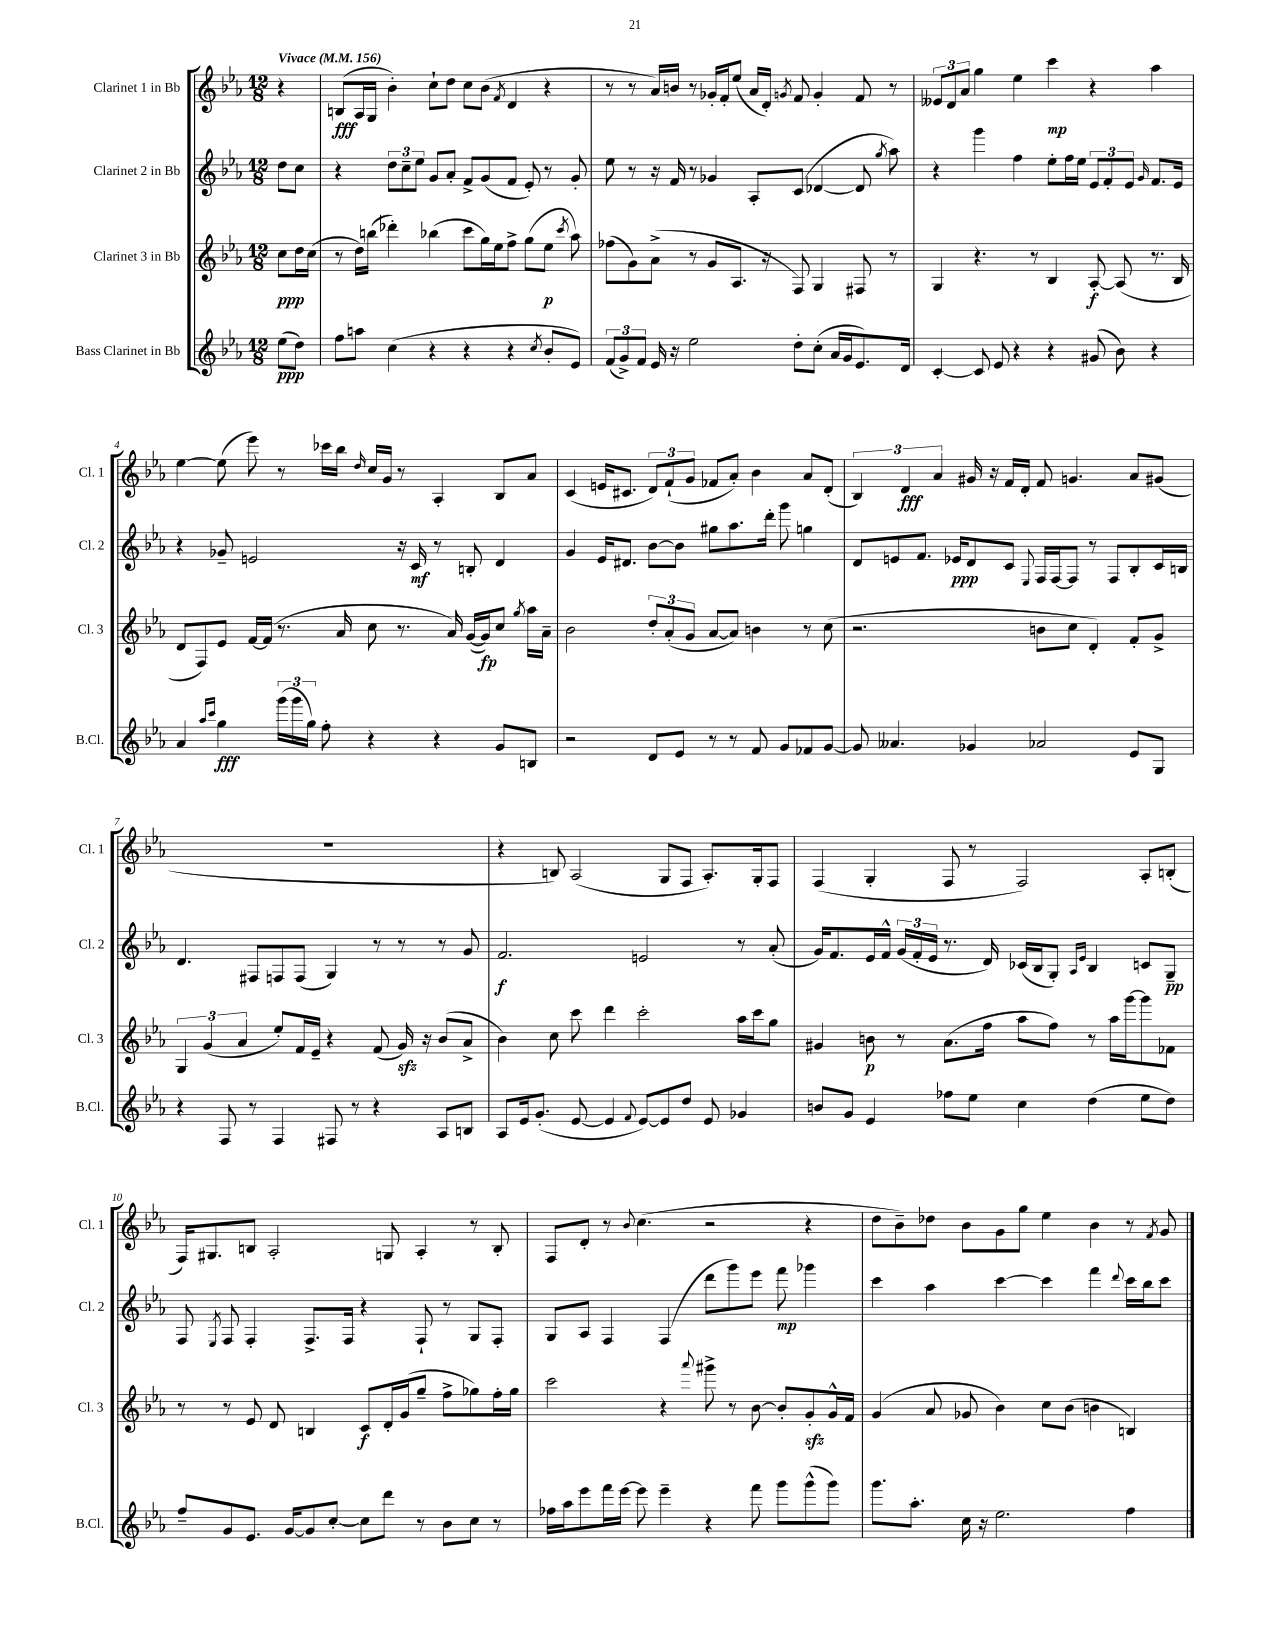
<<
\new StaffGroup <<
\new Staff = "s0" \with { instrumentName = "Clarinet 1 in Bb" shortInstrumentName = "Cl. 1" } {
    \clef treble \key ees \major \numericTimeSignature \time 12/8 \partial 4 \tempo "Vivace" 4 = 156
    \autoBeamOff r4 |
    b8[\fff( aes16 g16] bes'4-.) c''8[-! d''8] c''8[ bes'8]( \acciaccatura { f'8 } d'4 r4 |
    r8 r8 aes'16[) b'16] r8 ges'16[-. f'16-. ees''8]( aes'16[ d'16]-.) \acciaccatura { g'8 } f'8 g'4-. f'8 r8 |
    \tuplet 3/2 { eeses'8[ d'8 aes'8] } g''4 ees''4 c'''4\mp r4 aes''4 |
    ees''4~ ees''8( ees'''8) r8 ces'''16[ bes''16] \grace { d''16 } c''16[ g'16] r8 aes4-. bes8[ aes'8] |
    c'4( e'16[ cis'8.] \tuplet 3/2 { d'8[) f'8-!( g'8] } fes'8[ aes'8]-.) bes'4 aes'8[ d'8]-.( |
    \tuplet 3/2 { bes4) d'4\fff aes'4 } gis'16 r16 f'16[ d'16]-. f'8 g'4. aes'8[ gis'8]( |
    R1. |
    r4 b8) aes2( g8[ f8] aes8.[-.) g16-. f8] |
    f4( g4-. f8 r8 f2) aes8[-. b8]-.( |
    f16[) gis8. b8] aes2-. g8 aes4-. r8 b8-. |
    f8[ d'8]-. r8 \appoggiatura { bes'8 } c''4.( r2 r4 |
    d''8[ bes'8--) des''8] bes'8[ g'8 g''8] ees''4 bes'4 r8 \acciaccatura { f'8 } g'8 \bar "|." |
}
\new Staff = "s1" \with { instrumentName = "Clarinet 2 in Bb" shortInstrumentName = "Cl. 2" } {
    \clef treble \key ees \major \numericTimeSignature \time 12/8 \partial 4
    \autoBeamOff d''8[ c''8] |
    r4 \tuplet 3/2 { d''8[ c''8-- ees''8] } g'8[ aes'8]-. f'8[-> g'8( f'8] ees'8-.) r8 g'8-. |
    ees''8 r8 r16 f'16 r8 ges'4 aes8[-. c'8]( des'4~ des'8 \acciaccatura { g''8 } aes''8) |
    r4 g'''4 f''4 ees''8[-. f''16 ees''16] \tuplet 3/2 { ees'8[ f'8-. ees'8] } \grace { g'16 } f'8.[ ees'16] |
    r4 ges'8-- e'2 r16 c'16\mf r8 b8-. d'4 |
    g'4 ees'16[ dis'8.] bes'8[~ bes'8] gis''8[ aes''8. d'''16]-. g'''8 g''4 |
    d'8[ e'8 f'8.] ees'16[\ppp d'8 c'8] \appoggiatura { ees8 } f16[ f16~ f8] r8 f8[ bes8-. c'16 b16] |
    d'4. fis8[ f8 f8]( g4) r8 r8 r8 g'8 |
    f'2.\f e'2 r8 aes'8-.( |
    g'16[) f'8. ees'16 f'16]-^ \tuplet 3/2 { g'16[( f'16-. ees'16] } r8. d'16) ces'16[( bes16 g8]-.) \grace { aes16[ ees'16] } bes4 c'8[ g8]--\pp |
    f8 \acciaccatura { ees8 } f8 f4-. f8.[-> f16] r4 f8-! r8 g8[ f8]-. |
    g8[ aes8] f4 f4( d'''8[ g'''8) ees'''8] f'''8\mp ges'''4 |
    c'''4 aes''4 c'''4~ c'''4 f'''4 \appoggiatura { d'''8 } c'''16[ bes''16 c'''8] \bar "|." |
}
\new Staff = "s2" \with { instrumentName = "Clarinet 3 in Bb" shortInstrumentName = "Cl. 3" } {
    \clef treble \key ees \major \numericTimeSignature \time 12/8 \partial 4
    \autoBeamOff c''8[\ppp d''16 c''16]( |
    r8 d''16[) b''16]( des'''4-.) bes''4( c'''8[ g''16) ees''16 f''8]-> g''8[( ees''8]\p \acciaccatura { c'''8 } aes''8) |
    fes''8[( g'8) aes'8]->( r8 g'8[ aes8.] r16 f8) g4 fis8 r8 |
    g4 r4. r8 bes4 aes8~-.\f aes8( r8. bes16 |
    d'8[ f8) ees'8] f'16[~ f'16]( r8. aes'16 c''8 r8. aes'16) g'16[~( g'16\fp) c''8] \acciaccatura { g''8 } aes''16[ aes'16]-- |
    bes'2 \tuplet 3/2 { d''8[-. aes'8-.( g'8] } aes'8[~ aes'8]) b'4 r8 c''8( |
    r2. b'8[ c''8] d'4-.) f'8[-. g'8]-> |
    \tuplet 3/2 { g4 g'4( aes'4 } ees''8[-.) f'16 ees'16]-- r4 f'8( g'16\sfz) r16 bes'8[( aes'8]-> |
    bes'4) c''8 c'''8 d'''4 c'''2-. aes''16[ c'''16 g''8] |
    gis'4 b'8\p r8 aes'8.[( f''16] aes''8[ f''8]) r8 aes''16[ g'''16~ g'''8 fes'8] |
    r8 r8 ees'8 d'8 b4 c'8[\f d'16-. g'16( g''8]-- f''8[-> ges''8) f''16-. ges''16] |
    c'''2 r4 \appoggiatura { aes'''8 } gis'''8-> r8 bes'8~ bes'8[-. g'8-.\sfz g'16-^ f'16] |
    g'4( aes'8 ges'8 bes'4) c''8[ bes'8]( b'4 b4) \bar "|." |
}
\new Staff = "s3" \with { instrumentName = "Bass Clarinet in Bb" shortInstrumentName = "B.Cl." } {
    \clef treble \key ees \major \numericTimeSignature \time 12/8 \partial 4
    \autoBeamOff ees''8[\ppp( d''8]) |
    f''8[ a''8] c''4( r4 r4 r4 \acciaccatura { c''8 } bes'8[-. ees'8]) |
    \tuplet 3/2 { f'8[( g'8->) f'8] } ees'16 r16 ees''2 d''8[-. c''8]-.( aes'16[ g'16 ees'8.) d'16] |
    c'4~-. c'8 ees'8 r4 r4 gis'8( bes'8) r4 |
    aes'4 \grace { aes''16[ c'''16] } g''4\fff \tuplet 3/2 { g'''16[( g'''16 g''16]) } f''8-. r4 r4 g'8[ b8] |
    r2 d'8[ ees'8] r8 r8 f'8 g'8[ fes'8 g'8]~ |
    g'8 aeses'4. ges'4 aes'2 ees'8[ g8] |
    r4 f8 r8 f4 fis8 r8 r4 aes8[ b8] |
    aes8[ ees'16 g'8.]-.( ees'8~ ees'4 \appoggiatura { f'8 } ees'8[~) ees'8 d''8] ees'8 ges'4 |
    b'8[ g'8] ees'4 fes''8[ ees''8] c''4 d''4( ees''8[ d''8]) |
    f''8[-- g'8 ees'8.] g'16[~ g'8 c''8]~-. c''8[ d'''8] r8 bes'8[ c''8] r8 |
    fes''16[ aes''16 ees'''8 f'''16 ees'''16]~ ees'''8 ees'''4-- r4 f'''8 g'''8[ g'''8-^( g'''8]) |
    g'''8.[ aes''8.]-. c''16 r16 ees''2. f''4 \bar "|." |
}
>>
>>
